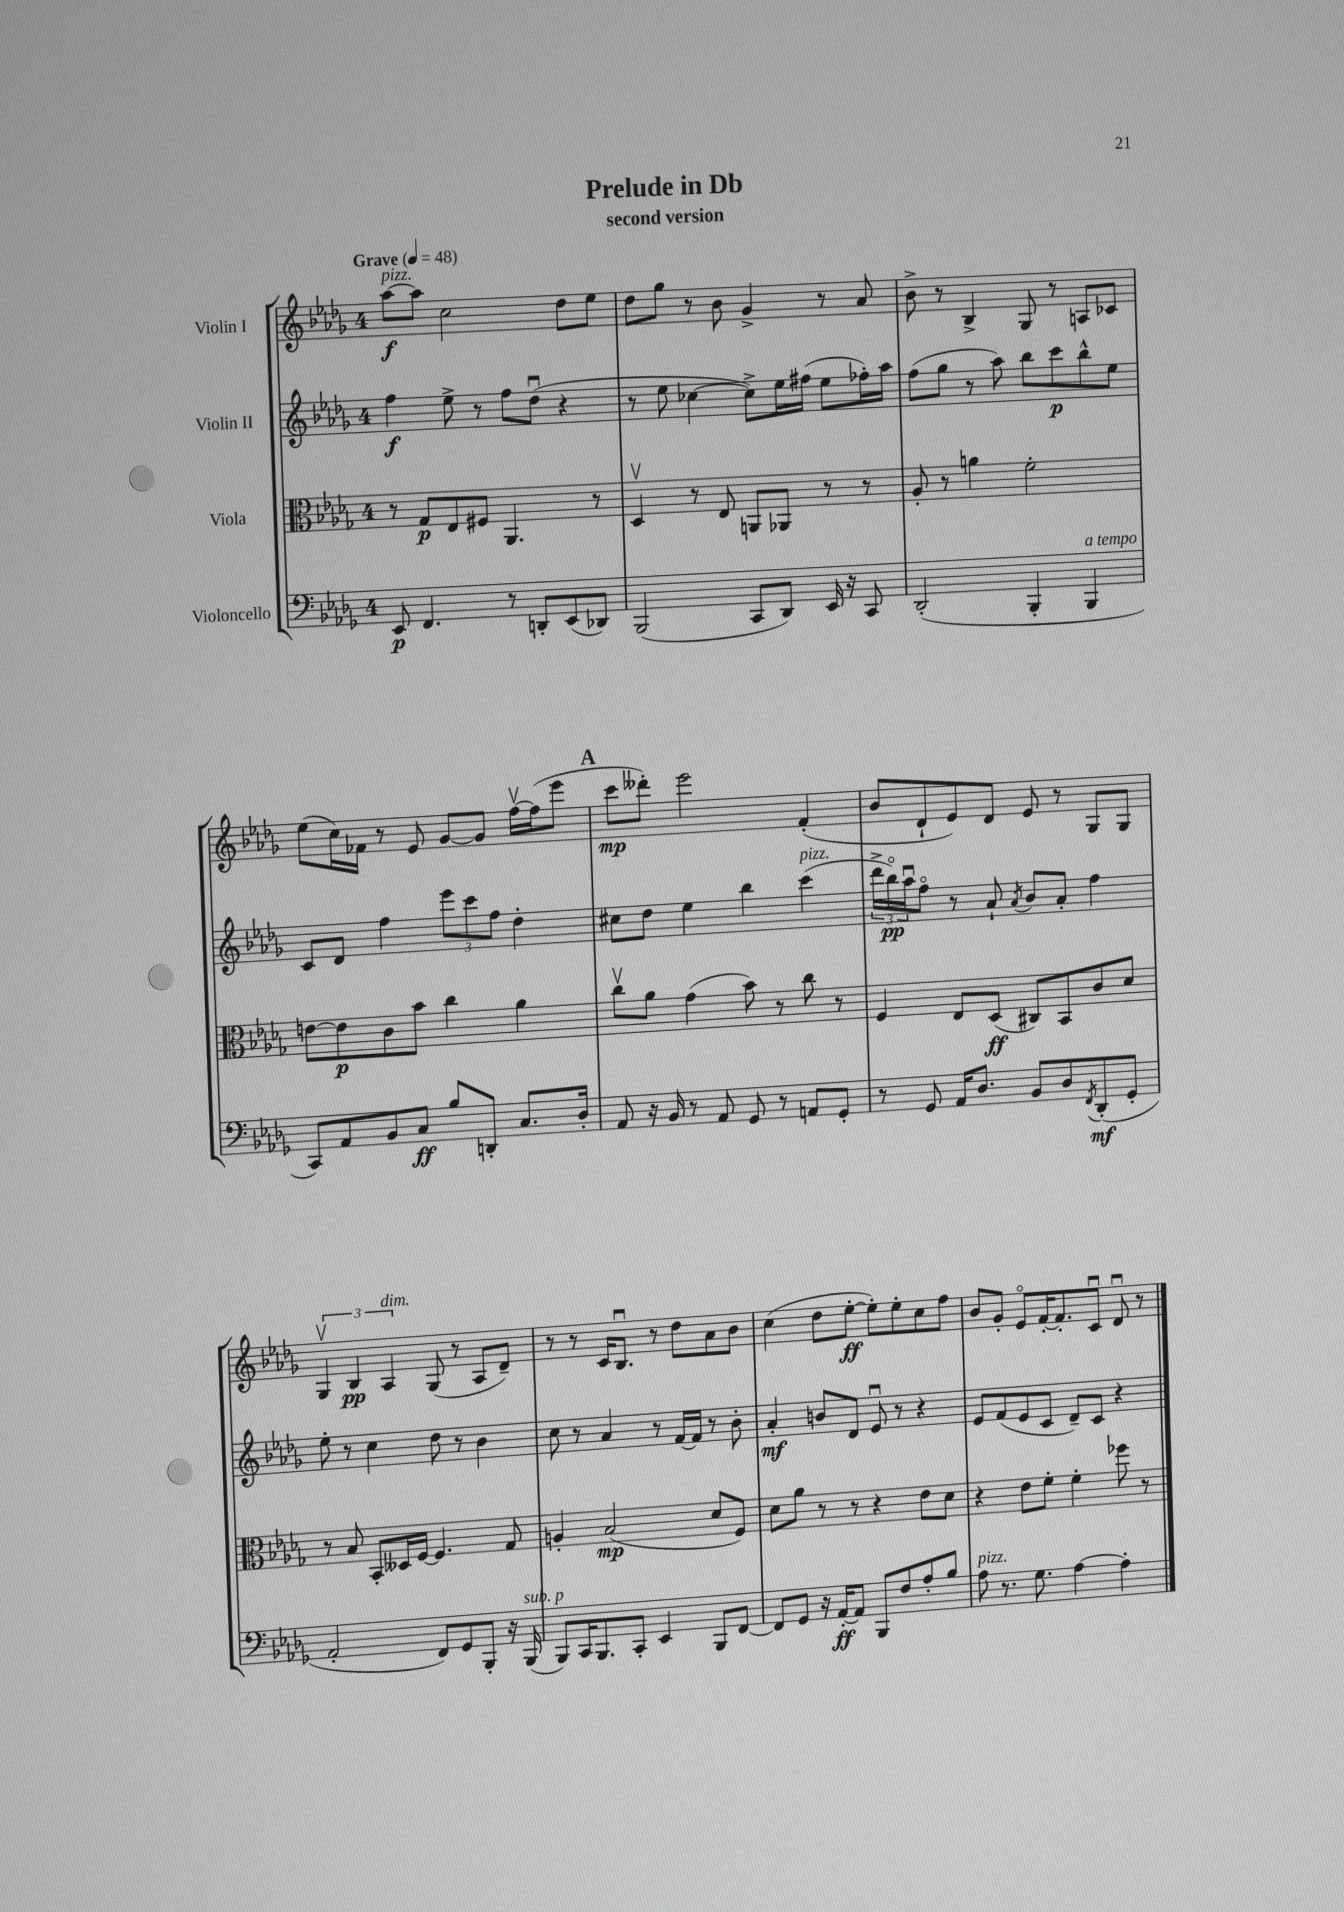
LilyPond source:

\header { title = "Prelude in Db" subtitle = "second version" }
<<
\new StaffGroup <<
\new Staff = "s0" \with { instrumentName = "Violin I" } {
    \clef treble \key des \major \once \override Staff.TimeSignature.style = #'single-digit \time 4/4 \tempo "Grave" 4 = 48
    aes''8~\f^\markup { \italic "pizz." } aes''8 c''2 des''8 ees''8 |
    des''8 ges''8 r8 bes'8 ges'4-> r8 aes'8 |
    bes'8-> r8 bes4-> ges8 r8 a8 ces'8 |
    ees''8( c''16) fes'16 r8 ees'8 ges'8~ ges'8 f''16~\upbow f''16( ees'''8 |
    \mark \markup { \bold "A" } c'''8\mp deses'''8-.) ees'''2 f'4-.( |
    bes'8 des'8-! ees'8) des'8 ees'8 r8 ges8 ges8 |
    \tuplet 3/2 { ges4\upbow bes4\pp aes4^\markup { \italic "dim." } } ges8( r8 aes8 des'8--) |
    r8 r8 c'16 bes8.\downbow r8 des''8 aes'8 bes'8 |
    c''4( des''8 ees''8~-.\ff ees''8-.) ees''8-. c''8 f''8 |
    bes'8 ges'8-. ees'8\flageolet f'16~-. f'8.-. c'8\downbow des'8\downbow r8 \bar "|." |
}
\new Staff = "s1" \with { instrumentName = "Violin II" } {
    \clef treble \key des \major \once \override Staff.TimeSignature.style = #'single-digit \time 4/4
    f''4\f ees''8-> r8 f''8 des''8\downbow( r4 |
    r8 ees''8 ces''4~ ces''8->) ees''16 fis''16( ees''8 fes''16-.) aes''16 |
    f''8( ges''8 r8 aes''8) bes''8 c'''8\p bes''8-^ ees''8 |
    c'8 des'8 f''4 \tuplet 3/2 { ees'''8 c'''8 f''8 } des''4-. |
    \mark \markup { \bold "A" } cis''8 des''8 ees''4 bes''4 c'''4^\markup { \italic "pizz." }( |
    \tuplet 3/2 { des'''16-> bes''16\flageolet\pp) aes''16\downbow } f''8\flageolet r8 aes'8-! \acciaccatura { aes'8 } bes'8 aes'8-. f''4 |
    ees''8-. r8 c''4 des''8 r8 bes'4 |
    c''8 r8 aes'4 r8 f'16~ f'16 r8 bes'8-. |
    aes'4-.\mf b'8 des'8 ees'8\downbow r8 r4 |
    ees'8 f'8( ees'8 c'8 des'8--) c'8 r4 \bar "|." |
}
\new Staff = "s2" \with { instrumentName = "Viola" } {
    \clef alto \key des \major \once \override Staff.TimeSignature.style = #'single-digit \time 4/4
    r8 ges8\p ees8 fis8 aes,4. r8 |
    des4\upbow r8 ees8 a,8 aes,8 r8 r8 |
    aes8-. r8 a'4 f'2-. |
    e'8~ e'8\p c'8 bes'8 c''4 aes'4 |
    \mark \markup { \bold "A" } c''8\upbow aes'8 ges'4( bes'8) r8 c''8 r8 |
    f4 ees8 des8\ff( cis8) bes,8 c'8 des'8 |
    r8 bes8 bes,8-. deses16 f16~ f4. ges8 |
    a4-. bes2\mp( des'8 f8) |
    des'8 aes'8 r8 r8 r4 ees'8 des'8 |
    r4 ees'8 f'8-. f'4-. fes''8 r8 \bar "|." |
}
\new Staff = "s3" \with { instrumentName = "Violoncello" } {
    \clef bass \key des \major \once \override Staff.TimeSignature.style = #'single-digit \time 4/4
    ees,8\p f,4. r8 d,8-. ees,8( des,8) |
    bes,,2( c,8 des,8) ees,16 r16 c,8 |
    des,2-.( bes,,4-. bes,,4^\markup { \italic "a tempo" } |
    c,8) aes,8 bes,8 c8\ff bes8 d,8-. c8. des16-. |
    \mark \markup { \bold "A" } aes,8 r16 bes,16 r8 aes,8 ges,8 r8 a,8 ges,8-. |
    r8 ges,8 aes,16 des8. bes,8 des8 \acciaccatura { f,8 } des,8-.\mf( ges,8-. |
    aes,2-. f,8) ges,8 bes,,8-. r16 bes,,16^\markup { \italic "sub. p" }( |
    bes,,8) c,16 bes,,8. c,8-. ees,4 bes,,8 f,8~ |
    f,8 ges,8 r16 aes,16~-.\ff aes,8 bes,,8 f8 aes8-. bes8 |
    aes8^\markup { \italic "pizz." } r8. ges8. aes4~ aes4-. \bar "|." |
}
>>
>>
\layout { \context { \Score \remove "Bar_number_engraver" } }
